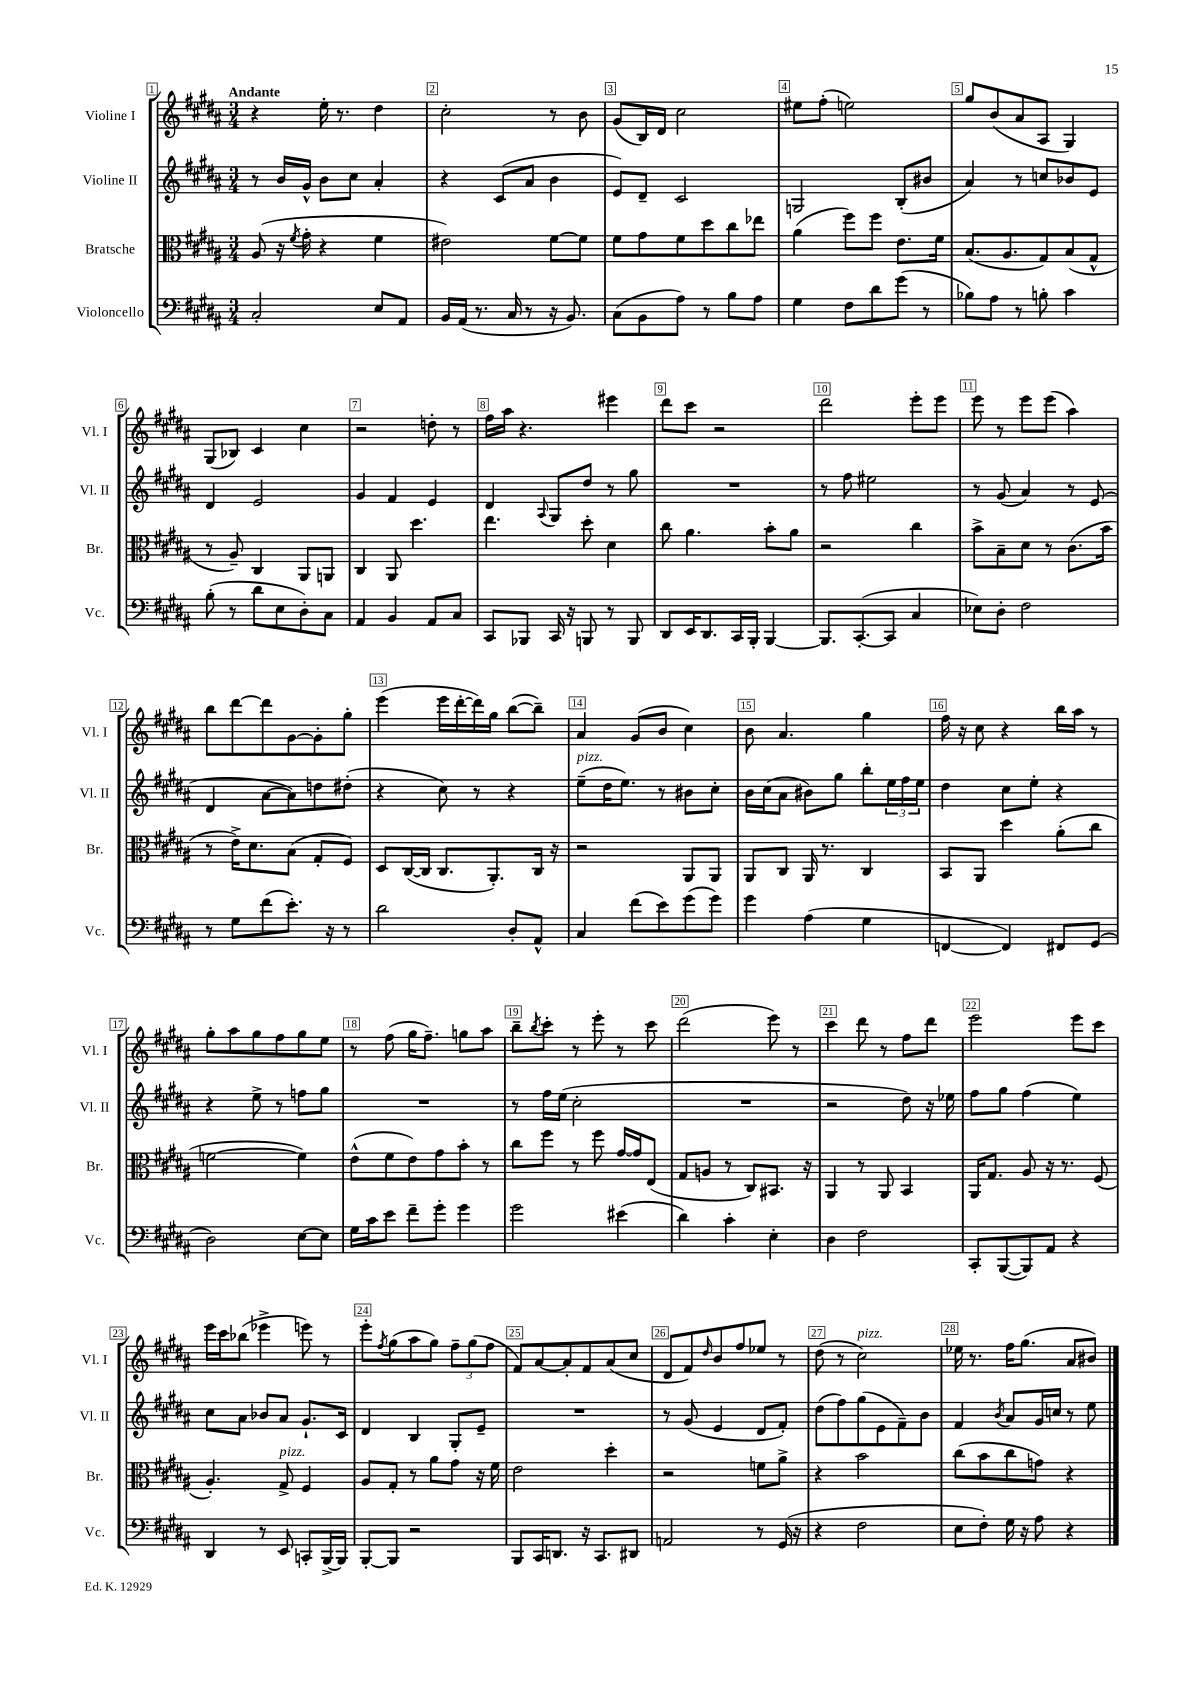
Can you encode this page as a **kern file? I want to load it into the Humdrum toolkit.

**kern	**kern	**kern	**kern
*staff4	*staff3	*staff2	*staff1
*clefF4	*clefC3	*clefG2	*clefG2
*k[f#c#g#d#a#]	*k[f#c#g#d#a#]	*k[f#c#g#d#a#]	*k[f#c#g#d#a#]
*M3/4	*M3/4	*M3/4	*M3/4
2C#'	(8A#	8r	4r
.	16r	16b	.
.	8qf#	.	.
.	16g#'	16g#^^	.
.	4r	8b	16ee'
.	.	.	8.r
.	.	8cc#	.
8E	4f#	4a#'	4dd#
8AA#	.	.	.
=	=	=	=
16BB	2e#)	4r	2cc#'
(16AA#	.	.	.
8.r	.	.	.
.	.	(8c#	.
16C#	.	.	.
8r	.	8a#	.
16r	[8f#	4b	8r
8.BB)	.	.	.
.	8f#]	.	8b
=	=	=	=
(8C#	8f#	8e)	(8g#
8BB	8g#	8d#~	16B)
.	.	.	16d#
8A#)	8f#	2c#	2cc#
8r	8dd#	.	.
8B	8cc#	.	.
8A#	8ee-	.	.
=	=	=	=
4G#	(4a#	2G	8ee#
.	.	.	(8ff#'
8F#	8ff#)	.	2ee)
8d#	8ff#	.	.
(8g#	8.e	(8B'	.
8r	.	8b#	.
.	16f#	.	.
=	=	=	=
8B-)	(8.B	4a#)	8gg#
8A#	.	.	(8b
.	8.A#	.	.
8r	.	8r	8a#
8B'	8G#)	8cc	8A#
4c#	(8B	8b-	4G#)
.	8G#^^	8e	.
=	=	=	=
(8B'	8r	4d#	(8G#
8r	8A#~)	.	8B-)
8d#	4C#	2e	4c#
8E	.	.	.
8D#')	8AA#	.	4cc#
8C#	8AA	.	.
=	=	=	=
4AA#	4C#	4g#	2r
4BB	8AA#	4f#	.
.	4.dd#	.	.
8AA#	.	4e	8dd'
8C#	.	.	8r
=	=	=	=
8CC#	4.ee	4d#	16ff#
.	.	.	16aa#
8BBB-	.	.	4.r
.	.	8qqA#	.
16CC#	.	8G#	.
16r	.	.	.
8BBB	8dd#'	8dd#	.
8r	4d#	8r	4eee#
8BBB	.	8gg#	.
=	=	=	=
8DD#	8cc#	2.r	8ddd#
16EE	4.a#	.	8ccc#
8.DD#	.	.	.
.	.	.	2r
16CC#	.	.	.
16BBB'	.	.	.
[4BBB	8b'	.	.
.	8a#	.	.
=	=	=	=
8.BBB]	2r	8r	2ddd#
.	.	8ff#	.
([8.CC#'	.	.	.
.	.	2ee#	.
8CC#]	.	.	.
4C#	4cc#	.	8eee'
.	.	.	8eee
=	=	=	=
8E-)	8b^	8r	8eee
8D#'	8B~	(8g#	8r
2F#	8d#	4a#)	8eee
.	8r	.	(8eee
.	(8.c#	8r	4aa#)
.	.	(8e	.
.	16b	.	.
=	=	=	=
8r	8r	4d#	8bb
8G#	16e^)	.	[8ddd#
.	8.d#	.	.
(8f#	.	[8a#	8ddd#]
8.e')	(8B	8a#])	[8g#
.	8G#'	8dd	8g#']
16r	.	.	.
8r	8F#)	(8dd#'	8gg#'
=	=	=	=
2d#	8D#	4r	(4eee
.	([16C#	.	.
.	16C#]	.	.
.	8.C#	8cc#)	16eee
.	.	.	[16ddd#'
.	.	8r	16ddd#])
.	8.AA#')	.	16gg#
8D#'	.	4r	([8bb
8AA#^^	16C#	.	8bb~])
.	16r	.	.
=	=	=	=
4C#	2r	(8ee~	4a#
.	.	16dd#	.
.	.	8.ee)	.
(8f#	.	.	(8g#
8e)	.	8r	8b
(8g#	8AA#	8b#	4cc#)
8g#)	8AA#	8cc#'	.
=	=	=	=
4g#	8AA#	16b	8b
.	.	(16cc#	.
.	8C#	8a#	4.a#
(4A#	16AA#	8b#)	.
.	8.r	.	.
.	.	8gg#	.
4G#	4C#	8bb'	4gg#
.	.	24ee	.
.	.	24ff#	.
.	.	24ee	.
=	=	=	=
[4FF	8BB	4dd#	16ff#
.	.	.	16r
.	8AA#	.	8cc#
4FF])	4dd#	8cc#	4r
.	.	8ee'	.
8FF#	(8a#'	4r	16bb
.	.	.	16aa#
(8GG#	8cc#	.	8r
=	=	=	=
2D#)	[2f	4r	8gg#'
.	.	.	8aa#
.	.	8ee^	8gg#
.	.	8r	8ff#
[8E	4f])	8ff	8gg#
8E]	.	8gg#	8ee
=	=	=	=
16G#	(8e^^	2.r	8r
16c#	.	.	.
8e	8f#	.	(8ff#
8f#~	8e)	.	16gg#
.	.	.	8.ff#~)
8g#'	8g#	.	.
4g#	8b'	.	8gg
.	8r	.	8aa#
=	=	=	=
2g#	8cc#	8r	8bb~
.	.	.	8qbb
.	8ff#	16ff#	8ccc#'
.	.	(16ee	.
.	8r	2cc#'	8r
.	8ff#	.	8eee'
(4e#	[16g#	.	8r
.	16g#]	.	.
.	(8E	.	8ccc#
=	=	=	=
4d#)	8G#	2.r	(2ddd#
.	8A	.	.
4c#'	8r	.	.
.	8C#)	.	.
4E'	8.BB#	.	8eee)
.	.	.	8r
.	16r	.	.
=	=	=	=
4D#	4AA#	2r	4ccc#
2F#	8r	.	8ddd#
.	8AA#	.	8r
.	4BB	8dd#)	8ff#
.	.	16r	8ddd#
.	.	16ee-	.
=	=	=	=
8CC#'	16AA#	8ff#	2eee
.	8.G#	.	.
([8BBB	.	8gg#	.
8BBB])	8A#	(4ff#	.
8AA#	16r	.	.
.	8.r	.	.
4r	.	4ee)	8eee
.	(8F#	.	8ccc#
=	=	=	=
4DD#	4.A#')	8cc#	16eee
.	.	.	16ccc#
.	.	8a#	(8bb-
8r	.	8b-	4eee-^
8EE	8G#^	8a#	.
8CC'	4F#	8.g#`	8eee)
[16BBB^	.	.	8r
16BBB]	.	16c#	.
=	=	=	=
[8BBB'	8A#	4d#	8eee'
.	.	.	8qff#
8BBB]	8G#'	.	(8gg#
2r	8r	4B	8aa#
.	8a#	.	8gg#)
.	8g#	8G#'	12ff#~
.	.	.	(12gg#
.	16r	8e~	.
.	.	.	12ff#
.	16f#	.	.
=	=	=	=
8BBB	2e	2.r	8f#)
16CC#	.	.	[8a#
8.DD	.	.	.
.	.	.	8a#']
16r	.	.	8f#
8.CC#	.	.	.
.	4dd#'	.	(8a#
8DD#	.	.	8cc#
=	=	=	=
2AA	2r	8r	8d#
.	.	(8g#	8f#)
.	.	.	16qqdd#
.	.	4e	8b
.	.	.	8ff#
8r	8f	8d#	8ee-
(16GG#	8a#^	8f#')	8r
16r	.	.	.
=	=	=	=
4r	4r	(8dd#	(8dd#
.	.	8ff#)	8r
2F#	2b	(8gg#	2cc#)
.	.	8e	.
.	.	8f#~)	.
.	.	8b	.
=	=	=	=
8E	(8cc#	4f#	16ee-
.	.	.	8.r
8F#')	8b	.	.
.	.	8qb	.
16G#	8cc#	8a#	16ff#
16r	.	.	(8.gg#
8A#	8g)	16g#	.
.	.	16cc	.
4r	4r	8r	8a#
.	.	8ee	8b#)
==	==	==	==
*-	*-	*-	*-
